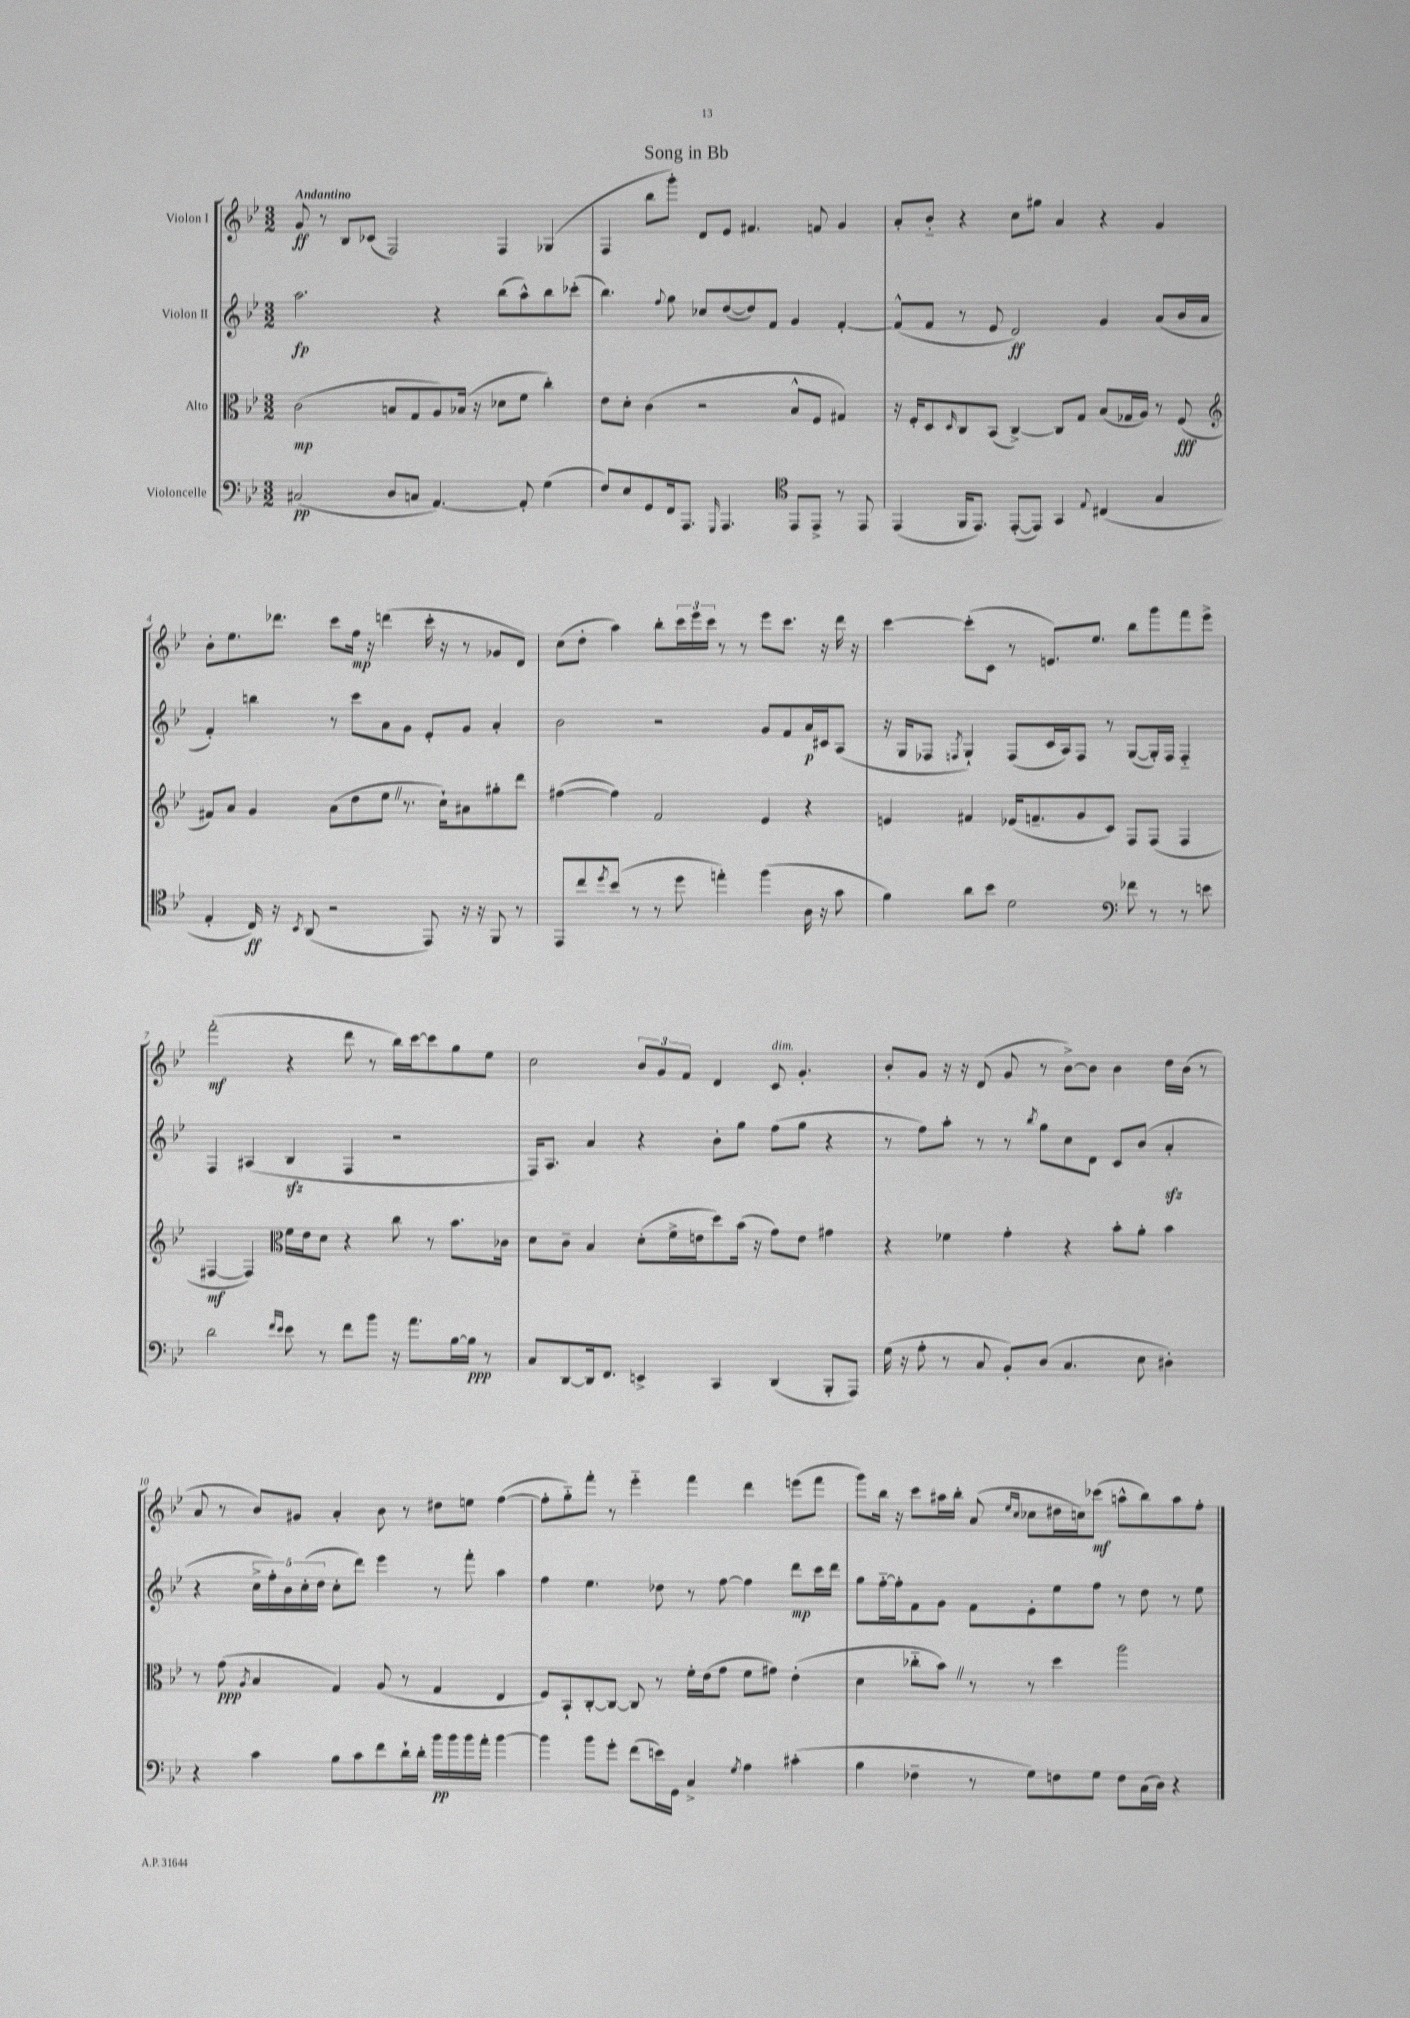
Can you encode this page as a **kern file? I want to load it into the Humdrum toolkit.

**kern	**kern	**kern	**kern
*staff4	*staff3	*staff2	*staff1
*clefF4	*clefC3	*clefG2	*clefG2
*k[b-e-]	*k[b-e-]	*k[b-e-]	*k[b-e-]
*M3/2	*M3/2	*M3/2	*M3/2
(2C#/	(2c\	2.aa\	8g/
.	.	.	8r
.	.	.	8B-/L
.	.	.	(8c-/J
8D/L	8B/L	.	2F/)
8C/J	8G/	.	.
[4.AA/)	8A/)	4r	.
.	(16B-/Jk	.	.
.	16r	.	.
.	8d-\L	(8bb-\L	4F/
8AA'/]	8f\J	8aa^^\)	.
(4G\	4cc'\)	8bb-\	(4G-/
.	.	(8ccc-'\J	.
=	=	=	=
8F/L)	8e-\L	4.bb-\)	4F/
8E-/	8d'\J	.	.
8GG/	(4c\	.	8bb-\L
.	.	8qqff/	.
16FF/k	.	8gg\	8ggg'\J)
8.AAA/J	.	.	.
.	2r	8cc-/L	8d/L
16qqGGG/	.	.	.
4.AAA/	.	([8dd/	8e-/J
.	.	8dd/])	4.f#/
.	.	8f/J	.
*clefC4	*	*	*
8EE-/L	8B-^^/L	4g/	.
8EE-^/J	8F/J	.	8f/
8r	4G#/)	[4f'/	4g/
8EE-/	.	.	.
=	=	=	=
(4EE-/	16r	(8f^^/]L	8a'/L
.	16F'/LK	.	.
.	8D/	8f/J	8b-'~/J
.	16qqD/	.	.
16FF/LK	8C/	8r	4r
8.EE-/J)	.	.	.
.	(8BB-/J	8e-/	.
([8EE-'/L	[4C^/)	2d/)	8cc\L
8EE-/]J)	.	.	8gg#\J
4GG/	8C/]L	.	4a/
.	8G/J	.	.
8qqE-/	.	.	.
(4C#/	(8B-/L	4g/	4r
.	16G-/L	.	.
.	16A/JJ)	.	.
4G/	8r	(8a/L	4g/
.	(8F/	16b-/L	.
.	.	16a/JJ	.
=	=	=	=
*	*clefG2	*	*
4E-'/	8f#/L)	4f'/)	8b-'\L
.	8a/J	.	8.ee-\
16C/)	4g/	4bb\	.
16r	.	.	8.ddd-\J
8qBB-/	.	.	.
(8AA/	.	.	.
2r	(8a\L	8r	8ccc\L
.	8dd\	8ccc\L	16ff\Jk
.	.	.	16r
.	8ee-\J	8a\	(4ddd\
.	8.r	8g\J	.
8EE-/)	.	8e-'/L	16ccc'\
.	16cc`\LK)	.	16r
16r	8a#\	8g/J	8r
16r	.	.	.
8FF/	8gg#'\	4a'/	8g-/L
8r	8ddd\J	.	8d/J)
=	=	=	=
8EE-/L	([4ff#\	2b-\	(8cc\L
8cc/	.	.	8dd'\J
8qdd/	.	.	.
(8b-/J	4ff#\])	.	4aa\)
8r	.	.	.
8r	2f/	2r	8bb-'\L
8dd\	.	.	24ccc\L
.	.	.	24eee-\
.	.	.	24ccc\JJ
4ee'\)	.	.	8r
.	.	.	8r
(4ff\	4e-/	8g/L	8eee-\L
.	.	8f/	8.ccc\J
16A\	4r	16a/L	.
16r	.	16c#/J	16r
8g\	.	(8A/J	16ddd\
.	.	.	16r
=	=	=	=
4f\)	4e/	16r	[4ccc\
.	.	16G/LK	.
.	.	8F-/J	.
.	.	8qF/	.
8a\L	4f#/	4G`/)	(8ccc'\]L
8b-\J	.	.	8c\J
2d\	(16e-/LK	(8F/L	8r
.	8.f~/	.	.
.	.	16c/L	8.e/L)
.	.	16A/J)	.
.	8g/	8F/J	.
.	.	.	8.ee-/J
.	8c/J)	8r	.
*clefF4	*	*	*
8f-\	8F/L	([8G/L	8bb-\L
8r	(8F/J	16G'/]L)	8ggg\
.	.	16F/JJ	.
8r	4F/	4F'~/	8fff\
8e\	.	.	8eee-^\J
=	=	=	=
2d\	[4F#/	4F/	(2fff'\
.	4F#/])	(4A#/	.
*	*clefC3	*	*
16qqf/LL	.	.	.
16qqe-/JJ	.	.	.
8e-\	16f\LL	4B-/	4r
.	16e-\J	.	.
8r	8d\J	.	.
8f\L	4r	4F/	8ddd\
8b-\J	.	.	8r
16r	8cc\	2r	16bb-\LL)
8.a\L	.	.	[16ccc\J
.	8r	.	8ccc\]
[16B-\L	8.b-\L	.	8gg\
16B-\]JJ	.	.	.
8r	.	.	8ee-\J
.	16c-\Jk	.	.
=	=	=	=
8C/L	8d\L	16F/LK)	2cc\
.	.	8.A/J	.
[8DD/	8c~\J	.	.
16DD/]k	4B-/	4a/	.
8.FF/J	.	.	.
4EE^/	(8d'\L	4r	12b-/L
.	.	.	12g/
.	16f^\L	.	.
.	.	.	12f/J
.	16e\J	.	.
4CC/	8dd\)	8b-'\L	4d/
.	(16b-\Jk	8gg\J	.
.	16r	.	.
(4DD/	8g\L)	(8ff\L	8c/
.	8e\J	8gg\J	4.g'/
8BBB-'/L	4g#\	4r	.
8AAA/J)	.	.	.
=	=	=	=
(16G\	4r	8r	8b-'/L
16r	.	.	.
8A'\	.	8ff\L)	8g/J
8r	4f-\	8aa'\J	16r
.	.	.	16r
8C/	.	8r	(8d/
8BB-'/L)	4g'\	8r	8g/
.	.	8qbb-/	.
(8D/J	.	8gg\L	8r
4.C/	4r	8cc\	[8b-^\L)
.	.	8d\J	8b-\]J
.	8b-'\L	8c/L	4b-\
8E-\	8a'\J	(8b-/J	.
4D#'\)	4b-\	4a'/	16dd\LL
.	.	.	(16b-\JJ
.	.	.	8r
=	=	=	=
4r	8r	4r	8a/
.	(8g\	.	8r
.	8qA/	.	.
4c\	4B-/	20cc^\LL	8b-/L)
.	.	20ff'\)	.
.	.	20b-\	.
.	.	.	8g#/J
.	.	(20cc'\	.
.	.	20dd\JJ	.
8B-\L	4G/)	8cc'\L	4a'/
8c\	.	8ddd\J)	.
8f\	(8A/	4eee-\	8b-\
16d`\L	8r	.	8r
16d'\JJ	.	.	.
16b-\LL	4G/	8r	8dd#\L
16b-\	.	.	.
16b-\	.	8fff'\	8ee\J
16a'\JJ	.	.	.
[4b-\	4E-/	4aa\	([4ff\
=	=	=	=
4b-\]	8F/L)	4ff\	8ff'\]L
.	8BB-`/	.	8gg'~\)
8b-\L	[8C'/	4.ee-\	8fff'\J
8g'\J	8C/_J	.	8r
(8f\L	8C/]	.	4eee-'~\
16e\L)	8r	8dd-\	.
16GG\JJ	.	.	.
4C^/	16f'\LL	8r	4fff\
.	(16e-\J	.	.
.	8g\J	[8ff\	.
8qG/	.	.	.
4A\	8f\L	4ff\]	4ddd\
.	8g#\J)	.	.
(4c#'\	(4e-'\	8ddd\L	(8eee\L
.	.	16ccc\L	8fff\J
.	.	16ddd\JJ	.
=	=	=	=
4B-\	4d\	8gg\L	8ggg\L)
.	.	[16ff'~\L	16bb-\Jk
.	.	16ff'\]J	16r
4F-~\	8cc-'~\L	8f\	8ccc\L
.	8b-\J)	8g\J	16aa#\L
.	.	.	16bb-'\JJ
8r	8r	8f\L	(8a/
.	.	.	16qqee-/LL
.	.	.	16qqcc/JJ
8G\L)	8r	8e-'\	8cc-\L
8F\	4dd\	8ee-\	16dd#\L
.	.	.	16cc\J)
8G\J	.	8ff\J	(8ccc-\J
8F\L	2aa\	8r	8aa^^\L
(16C\L	.	8dd\	8bb-\)
16D\JJ)	.	.	.
4r	.	8r	8aa\
.	.	8ee-\	8ff'\J
==	==	==	==
*-	*-	*-	*-
